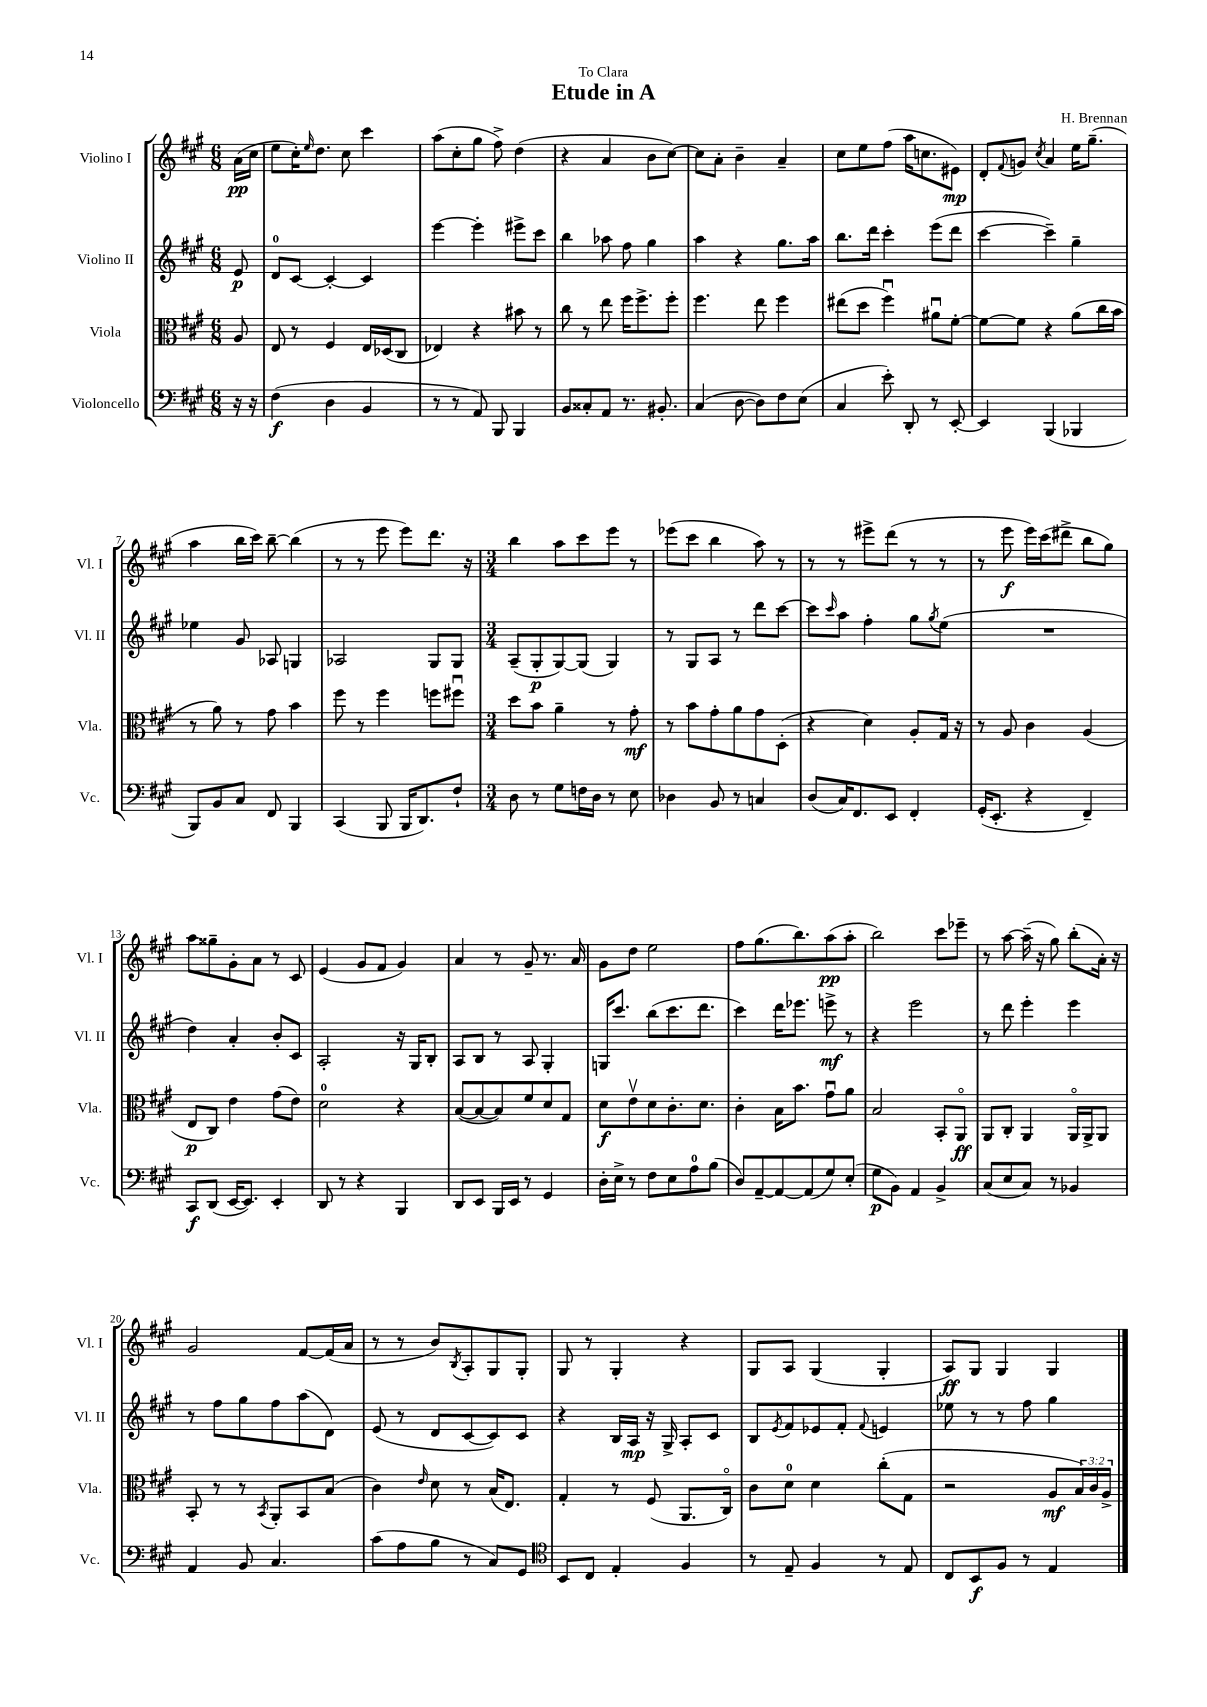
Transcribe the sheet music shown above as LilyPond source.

\header { title = "Etude in A" composer = "H. Brennan" dedication = "To Clara" }
<<
\new StaffGroup <<
\new Staff = "s0" \with { instrumentName = "Violino I" shortInstrumentName = "Vl. I" } {
    \clef treble \key a \major \numericTimeSignature \time 6/8 \partial 8
    a'16\pp( cis''16 |
    e''8 cis''16-.) \grace { e''16 } d''8. cis''8 cis'''4 |
    a''8( cis''8-. gis''8 fis''8->) d''4( |
    r4 a'4 b'8 cis''8~) |
    cis''8 a'8-. b'4-- a'4-- |
    cis''8 e''8 fis''8( a''16 c''8. eis'8\mp) |
    d'8-. \appoggiatura { fis'8 } g'8 \acciaccatura { cis''8 } a'4 e''16 gis''8.--( |
    a''4 b''16 cis'''16) b''8~-- b''4( |
    r8 r8 e'''8 e'''8) d'''8. r16 |
    \numericTimeSignature \time 3/4 b''4 a''8 cis'''8 e'''8 r8 |
    ees'''8( cis'''8 b''4 a''8) r8 |
    r8 r8 eis'''8-> d'''8( r8 r8 |
    r8 e'''8\f e'''16) cis'''16( dis'''8-> b''8 gis''8) |
    a''8 gisis''8-- gis'8-. a'8 r8 cis'8 |
    e'4( gis'8 fis'8 gis'4) |
    a'4 r8 gis'8-- r8. a'16 |
    gis'8 d''8 e''2 |
    fis''8 gis''8.( b''8.) a''8\pp( a''8-. |
    b''2) cis'''8 ees'''8-- |
    r8 a''8~ a''16--( r16 gis''8) b''8-.( a'16-.) r16 |
    gis'2 fis'8~ fis'16( a'16 |
    r8 r8 b'8) \acciaccatura { b8 } a8-. gis8 gis8-. |
    gis8 r8 gis4-. r4 |
    gis8 a8 gis4( gis4-. |
    a8\ff) gis8 gis4 gis4 \bar "|." |
}
\new Staff = "s1" \with { instrumentName = "Violino II" shortInstrumentName = "Vl. II" } {
    \clef treble \key a \major \numericTimeSignature \time 6/8 \partial 8
    e'8\p |
    d'8-0 cis'8~ cis'4~-. cis'4 |
    e'''4~ e'''4-. eis'''8-> cis'''8 |
    b''4 aes''8 fis''8 gis''4 |
    a''4 r4 gis''8. a''16 |
    b''8. d'''16 cis'''4-. e'''8( d'''8 |
    cis'''4~ cis'''4--) gis''4-- |
    ees''4 gis'8 aes8 g4 |
    aes2 gis8 gis8 |
    \numericTimeSignature \time 3/4 a8--( gis8-.\p gis8~) gis8( gis4) |
    r8 gis8 a8 r8 d'''8 cis'''8~ |
    cis'''8 \grace { cis'''16 } a''8 fis''4-. gis''8 \acciaccatura { gis''8 } e''8( |
    R2. |
    d''4) a'4-. b'8-. cis'8 |
    a2-. r16 gis16 b8-. |
    a8 b8 r8 a8 gis4-. |
    g16 cis'''8. b''8( cis'''8. d'''8. |
    cis'''4) d'''16 ees'''8. e'''8->\mf r8 |
    r4 e'''2 |
    r8 d'''8 e'''4-. e'''4 |
    r8 fis''8 gis''8 fis''8 a''8( d'8) |
    e'8( r8 d'8 cis'8~ cis'8) cis'8 |
    r4 b16 a16\mp r16 gis16-> a8-. cis'8 |
    b8 \acciaccatura { e'8 } fis'8 ees'8 fis'8-. \appoggiatura { fis'8 } e'4 |
    ees''8 r8 r8 fis''8 gis''4 \bar "|." |
}
\new Staff = "s2" \with { instrumentName = "Viola" shortInstrumentName = "Vla." } {
    \clef alto \key a \major \numericTimeSignature \time 6/8 \override Staff.TupletNumber.text = #tuplet-number::calc-fraction-text \partial 8
    a8 |
    e8 r8 fis4 e16 des16( cis8 |
    ees4) r4 bis'8 r8 |
    cis''8 r8 e''8 fis''16 fis''8.-> fis''8-. |
    fis''4. e''8 fis''4 |
    eis''8( d''8 fis''4\downbow) ais'8\downbow fis'8~-. |
    fis'8~ fis'8 r4 a'8( cis''16 b'16 |
    r8 a'8) r8 gis'8 b'4 |
    fis''8 r8 fis''4 f''8 fis''8\downbow |
    \numericTimeSignature \time 3/4 d''8 b'8 a'4-- r8 gis'8-.\mf |
    r8 b'8 gis'8-. a'8 gis'8 d8-.( |
    r4 d'4) a8-. gis16 r16 |
    r8 a8 cis'4 a4( |
    e8\p cis8) e'4 gis'8( e'8) |
    d'2-0 r4 |
    b8~( b8~ b8) fis'8 d'8 gis8 |
    d'8\f e'8\upbow d'8 cis'8.-. d'8. |
    cis'4-. b16 b'8. gis'8\downbow a'8 |
    b2 b,8-. a,8\flageolet\ff |
    a,8 cis8-. a,4 a,16\flageolet a,16-> a,8 |
    b,8-. r8 r8 \acciaccatura { b,8 } a,8-. b,8 b8( |
    cis'4) \grace { e'16 } d'8 r8 b16( e8.) |
    gis4-. r8 fis8( a,8. cis16\flageolet) |
    cis'8 d'8-0 d'4 cis''8-.( gis8 |
    r2 a8\mf \tuplet 3/2 { b16) cis'16 a16-> } \bar "|." |
}
\new Staff = "s3" \with { instrumentName = "Violoncello" shortInstrumentName = "Vc." } {
    \clef bass \key a \major \numericTimeSignature \time 6/8 \partial 8
    r16 r16 |
    fis4\f( d4 b,4 |
    r8 r8 a,8) b,,8 b,,4 |
    b,8 cisis8-. a,8 r8. bis,8.-. |
    cis4( d8~ d8) fis8 e8( |
    cis4 e'8-.) d,8-. r8 e,8~-. |
    e,4 b,,4( bes,,4 |
    b,,8) b,8 cis8 fis,8 b,,4 |
    cis,4( b,,8 b,,16 d,8.) fis8-! |
    \numericTimeSignature \time 3/4 d8 r8 gis8 f16 d16 r8 e8 |
    des4 b,8 r8 c4 |
    d8( cis16) fis,8. e,8 fis,4-. |
    gis,16-.( e,8.-. r4 fis,4--) |
    cis,8\f d,8( e,16~ e,8.) e,4-. |
    d,8 r8 r4 b,,4 |
    d,8 e,8 b,,16 e,16 r8 gis,4 |
    d16-. e16-> r8 fis8 e8 a8-0 b8( |
    d8) a,8~-- a,8~ a,8( gis8) e8-.( |
    gis8\p b,8) a,4 b,4-> |
    cis8( e8 cis8) r8 bes,4 |
    a,4 b,8 cis4. |
    cis'8( a8 b8 r8 cis8) gis,8 |
    \clef tenor b,8 cis8 e4-. fis4 |
    r8 e8-- fis4 r8 e8 |
    cis8 b,8\f fis8 r8 e4 \bar "|." |
}
>>
>>
